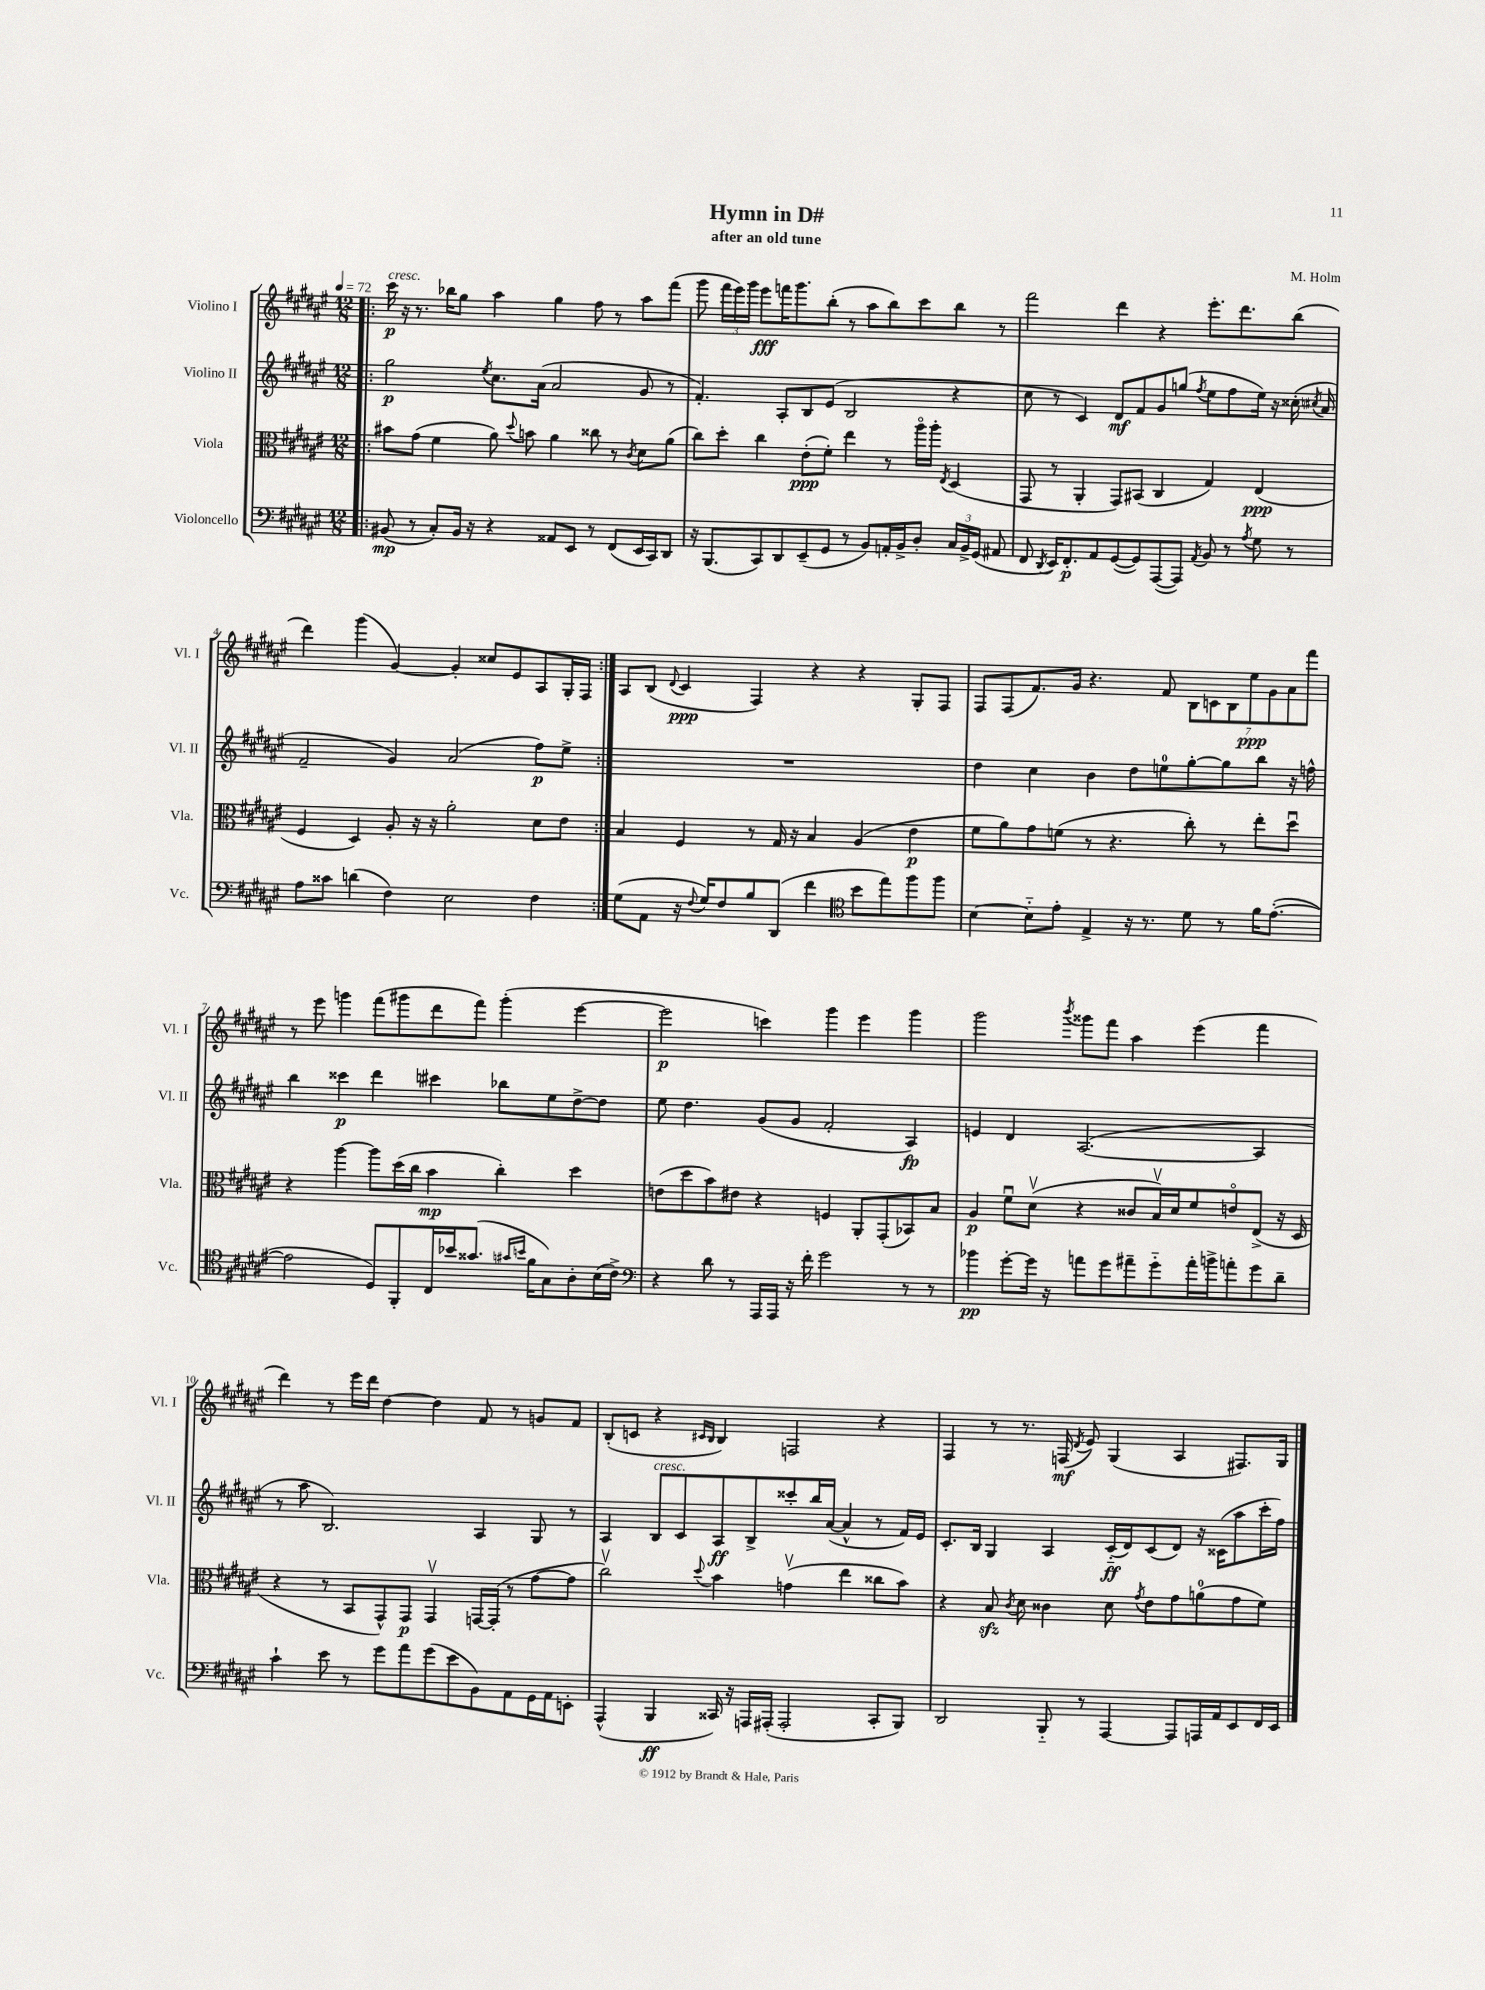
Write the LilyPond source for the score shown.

\header { title = "Hymn in D#" composer = "M. Holm" subtitle = "after an old tune" }
<<
\new StaffGroup <<
\new Staff = "s0" \with { instrumentName = "Violino I" shortInstrumentName = "Vl. I" } {
    \clef treble \key fis \major \numericTimeSignature \time 12/8 \tempo 4 = 72
    \autoBeamOff \repeat volta 2 { \bar ".|:" cis'''16\p^\markup { \italic "cresc." } r16 r8. bes''16[ gis''8] ais''4 gis''4 fis''8 r8 ais''8[ fis'''8]( |
    gis'''8 \tuplet 3/2 { fis'''16[ eis'''16) gis'''16] } eis'''8[\fff f'''16 gis'''8. b''8]-.( r8 ais''8[ b''8) cis'''8 b''8] r8 |
    fis'''2 dis'''4 r4 eis'''8.[-. dis'''8. b''8]( |
    dis'''4) gis'''4( gis'4~) gis'4-. cisis''8[ eis'8 ais8 gis16-. fis16] | }
    ais8[ b8]( \appoggiatura { dis'8 } cis'4\ppp fis4) r4 r4 gis8[-. fis8] |
    fis8[ fis8( fis'8.) gis'16] r4. fis'8 \tuplet 7/4 { b8[ c'8 b8 eis''8\ppp gis'8 ais'8 fis'''8] } |
    r8 eis'''8 g'''4 fis'''8[( gis'''8 dis'''8 fis'''8]) gis'''4-.( eis'''4~ |
    eis'''2\p c'''4) gis'''4 eis'''4 gis'''4 |
    gis'''2 \acciaccatura { b'''8 } gisis'''8[ fis'''8] ais''4 eis'''4( fis'''4 |
    dis'''4) r8 eis'''16[ dis'''16] dis''4~ dis''4 fis'8 r8 g'8[ fis'8] |
    b8[-.( c'8] r4 \grace { cis'16[ b16] } b4) f2 r4 |
    fis4 r8 r8. f16\mf( \acciaccatura { dis'8 } eis'8) gis4( ais4 fis8.[) gis16] \bar "|." |
}
\new Staff = "s1" \with { instrumentName = "Violino II" shortInstrumentName = "Vl. II" } {
    \clef treble \key fis \major \numericTimeSignature \time 12/8
    \autoBeamOff \repeat volta 2 { \bar ".|:" gis''2\p \acciaccatura { eis''8 } cis''8.[ ais'16]( ais'2 gis'8 r8 |
    fis'4.-.) ais8[-. b8 eis'8]( b2 r4 |
    cis''8 r8 cis'4) dis'8[\mf fis'8 gis'8 g''8]( \acciaccatura { fis''8 } eis''8[ fis''8 eis''16]) r16 cisis''16-.( \acciaccatura { cis''8 } ais'16 |
    fis'2-- gis'4) ais'2( fis''8[\p) eis''8]-> | }
    R1. |
    dis''4 cis''4 b'4 dis''8[ e''8-0 gis''8~-. gis''8 b''8] r16 f''16-^ |
    b''4 cisis'''4\p dis'''4 cis'''4 bes''8[ eis''8 dis''8~-> dis''8] |
    eis''8 dis''4. gis'8[( gis'8] fis'2-. ais4\fp) |
    e'4 dis'4 ais2.~( ais4 |
    r8 ais''8 b2.) ais4 gis8 r8 |
    ais4 b8[^\markup { \italic "cresc." } cis'8 ais8\ff b8-> cisis'''8-. b''16 ais'16]~( ais'4-^ r8 fis'16[) eis'16] |
    cis'8.[-. b16] gis4 ais4 cis'16[-_\ff( dis'16) cis'8( dis'8]) r16 cisis'16[( ais''8 cis'''16-. fis''16]) \bar "|." |
}
\new Staff = "s2" \with { instrumentName = "Viola" shortInstrumentName = "Vla." } {
    \clef alto \key fis \major \numericTimeSignature \time 12/8
    \autoBeamOff \repeat volta 2 { \bar ".|:" bis'8[ gis'8]( fis'4 ais'8) \appoggiatura { dis''8 } b'8 ais'4 cisis''8 r8 \acciaccatura { cis'8 } dis'8[ ais'8]( |
    cis''8[) dis''8]-. cis''4 eis'8[-.\ppp( fis'8]-.) eis''4 r8 ais''16[\flageolet ais''16]-. \acciaccatura { eis8 } dis4( |
    gis,8 r8 ais,4-. gis,8[) bis,8]( cis4 gis4) eis4\ppp( |
    fis4 dis4) ais8-. r16 r16 ais'2-. dis'8[ eis'8] | }
    b4 fis4 r8 gis16 r16 b4 ais4( eis'4\p |
    fis'8[ ais'8) gis'8 f'8]( r8 r4. cis''8-.) r8 eis''8[-. dis''8]\downbow |
    r4 ais''4~ ais''8[ dis''16( cis''16] b'4\mp cis''4-.) dis''4 |
    e'8[( dis''8 b'8) eis'8] r4 f4 ais,8[-. gis,8-.( bes,8) b8] |
    ais4\p fis'8[\downbow dis'8]\upbow( r4 cisis'8[ b16\upbow) dis'16 fis'8 e'8\flageolet eis8]->( r16 dis16 |
    r4 r8 b,8[ gis,8-^) gis,8]\p gis,4\upbow g,16[~ g,16]-.( r8 gis'8[~ gis'8] |
    cis''2\upbow) \appoggiatura { dis''8 } b'4 g'4\upbow( eis''4 cisis''8[ b'8]) |
    r4 b8\sfz \acciaccatura { cis'8 } dis'8 cisis'4 dis'8 \acciaccatura { gis'8 } eis'8[ gis'8 a'8-0( gis'8 fis'8]) \bar "|." |
}
\new Staff = "s3" \with { instrumentName = "Violoncello" shortInstrumentName = "Vc." } {
    \clef bass \key fis \major \numericTimeSignature \time 12/8
    \autoBeamOff \repeat volta 2 { \bar ".|:" bis,8\mp( r8 cis8[-.) bis,16] r16 r4 aisis,8[ eis,8] r8 fis,8[( eis,16 cis,16) dis,8] |
    r16 b,,8.[( cis,8) dis,8 eis,8--( gis,8] r8 b,8[) a,16-. b,16-> dis8]-. \tuplet 3/2 { cis16[ b,16-> gis,16]( } ais,8 |
    fis,8 \acciaccatura { dis,8 } eis,16[) fis,8.-.\p ais,8 gis,8~( gis,8) ais,,8~( ais,,8]) \acciaccatura { ais,8 } b,8 r8 \acciaccatura { ais8 } gis8 r8 |
    ais8[ cisis'8] d'4( fis4) eis2 fis4 | }
    gis8[( ais,8] r16 \appoggiatura { fis8 } gis16[) fis8 b8 dis,8]( fis'4 \clef tenor b'8[ eis''8) fis''8 fis''8] |
    b4~ b8[-_ eis'8]-. eis4-> r16 r8. dis'8 r8 fis'16[ eis'8.]~-.( |
    eis'2 dis8[) fis,8-. cis16 bes'16 gisis'8.]( \grace { gis'16[ b'16] } fis'16[ gis8) ais8-. b16( cis'16]->) |
    \clef bass r4 dis'8 r8 ais,,16[ ais,,16] r16 fis'16-. gis'2 r8 r8 |
    bes'4\pp gis'8[~-. gis'16] r16 a'8[ gis'8 ais'8-- gis'8-_ ais'16-. b'16-> a'8-. gis'8 dis'8]-- |
    cis'4-! eis'8 r8 gis'8[ ais'8 gis'8( eis'8 b,8) ais,8 gis,16 ais,16 e,8]-. |
    ais,,4-^( b,,4\ff cisis,16) r16 a,,16[ ais,,16]-.( ais,,2-. cisis,8[-. b,,8]) |
    dis,2 b,,8-_ r8 ais,,4~ ais,,8[ a,,16 ais,16 eis,8 fis,16 eis,16] \bar "|." |
}
>>
>>
